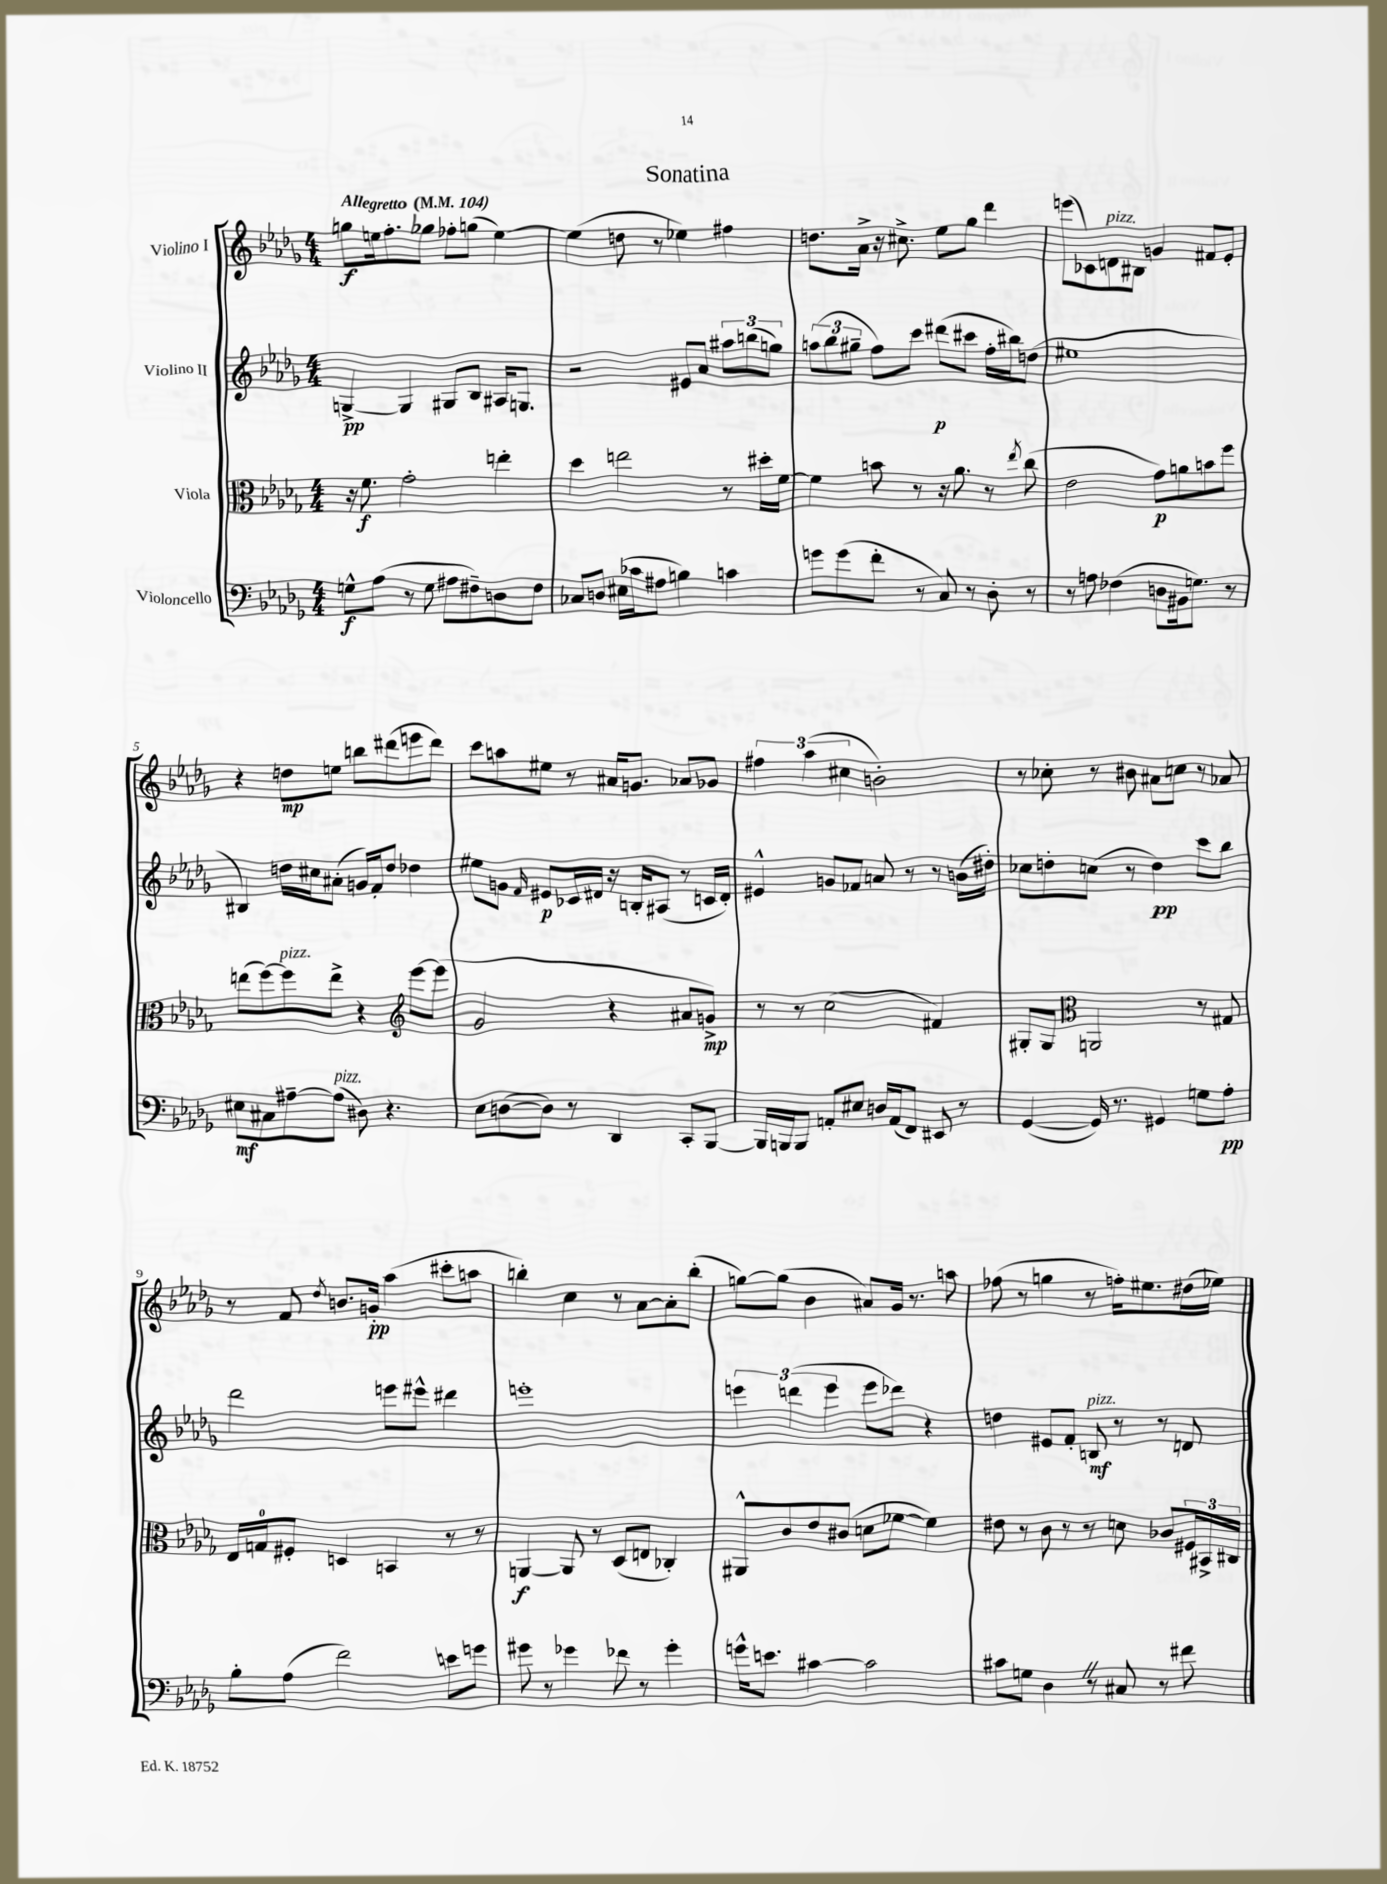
\header { title = "Sonatina" }
<<
\new StaffGroup <<
\new Staff = "s0" \with { instrumentName = "Violino I" } {
    \clef treble \key des \major \numericTimeSignature \time 4/4 \tempo "Allegretto" 4 = 104
    g''8\f e''16 f''8.-. ges''8 fes''8-. g''8( e''4~) |
    e''4( d''8 r8 ees''4) fis''4 |
    d''8. aes'16-> r16 cis''8.-> ees''8 ges''8 des'''4 |
    e'''8( ces'8) d'8^\markup { \italic "pizz." } bis8 g'4 fis'8 ees'8-. |
    r4 d''8\mp e''8 b''8 dis'''8( e'''8 dis'''8) |
    c'''8 a''8 eis''8 r8 ais'16 g'8. aes'8 ges'8 |
    \tuplet 3/2 { fis''4 aes''4( cis''4 } b'2-.) |
    r8 ces''8-. r8 bis'8 ais'8 c''8 r8 aes'8 |
    r8 f'8 \acciaccatura { des''8 } b'8. g'16-.\pp aes''4( cis'''8-. a''8 |
    b''4-.) c''4 r8 aes'8~ aes'8-. b''8-.( |
    g''8~) g''8( bes'4 ais'8) ges'16 r8. a''8 |
    fes''8( r8 g''4 r8 f''16-.) eis''8. dis''16( ees''16) \bar "|." |
}
\new Staff = "s1" \with { instrumentName = "Violino II" } {
    \clef treble \key des \major \numericTimeSignature \time 4/4
    g4~->\pp g4 gis8 bes8 ais16 g8. |
    r2 eis'8 aes'8 \tuplet 3/2 { ais''8 b''8( g''8) } |
    \tuplet 3/2 { a''8( bes''8 gis''8-- } f''8) c'''8 dis'''8\p( cis'''8 f''16-. bis''16) d''8( |
    eis''1 |
    bis4) d''16 cis''16 ais'8-.( g'16) f'16-. d''8 des''4 |
    eis''8 g'8 \grace { f'16 } eis'8\p ces'16 dis'16 r16 b16-. ais8( r8 c'16 dis'16-.) |
    eis'4-^ g'8 fes'8 a'8 r8 r8 b'16( dis''16-.) |
    ces''8 d''8-. c''8( r8 d''4\pp) c'''8 bes''8 |
    des'''2 e'''8 eis'''8-^ dis'''4 |
    e'''1-. |
    \tuplet 3/2 { e'''4 d'''4( e'''4 } e'''8 des'''8) r4 |
    d''4 eis'8 f'8-. b8\mf^\markup { \italic "pizz." } r8 r8 d'8 \bar "|." |
}
\new Staff = "s2" \with { instrumentName = "Viola" } {
    \clef alto \key des \major \numericTimeSignature \time 4/4
    r16 f'8.\f ges'2-. e''4-. |
    des''4 e''2 r8 dis''16-. f'16~ |
    f'4 b'8 r8 r16 aes'8. r8 \acciaccatura { ees''8 } c''8( |
    ees'2 ges'8\p) a'8 b'8 f''8 |
    e''8( f''8~) f''8^\markup { \italic "pizz." } e''8-> r4 \clef treble ees'''8~ ees'''8( |
    ges'2 r4 ais'8 g'8->\mp) |
    r8 r8 c''2( fis'4) |
    gis8-. gis8 \clef alto a,2 r8 gis8 |
    ees16 g16-0 fis8-. d4 b,4 r8 r8 |
    a,4~\f a,8 r8 des8( e8 ces4-.) |
    ais,8-^ c'8 ees'8 cis'8( d'8 fes'8~ fes'4) |
    eis'8 r8 c'8 r8 r8 d'8 ces'8 \tuplet 3/2 { fis16 bis,16-> cis16 } \bar "|." |
}
\new Staff = "s3" \with { instrumentName = "Violoncello" } {
    \clef bass \key des \major \numericTimeSignature \time 4/4
    g8-^\f aes8( r8 g8 ais8 fis8--) d8 fis8 |
    ces8 d8 eis16( ces'16 ais8 b4) c'4 |
    g'8 g'8( f'8-. r8 c8) r8 des8-. r8 |
    r8 a8 fes4( d8 bis,16 g8.) r8 |
    eis8\mf cis8 ais8~-- ais8^\markup { \italic "pizz." }( dis8) r4. |
    ees8 d8~( d8) r8 des,4 c,8-. bes,,8~ |
    bes,,16 b,,16 b,,8 a,8-. eis8 d16 a,16( f,8) eis,8 r8 |
    ges,4~( ges,16) r8. gis,4 g8 aes8-.\pp |
    bes8-. aes8( f'2) e'8 g'8 |
    gis'8 r8 ges'4 fes'8 r8 ges'4-. |
    g'16-^ e'8. cis'4~ cis'2 |
    cis'8 g8 des4 \once \override BreathingSign.text = \markup { \musicglyph "scripts.caesura.straight" } \breathe r8 cis8 r8 fis'8 \bar "|." |
}
>>
>>
